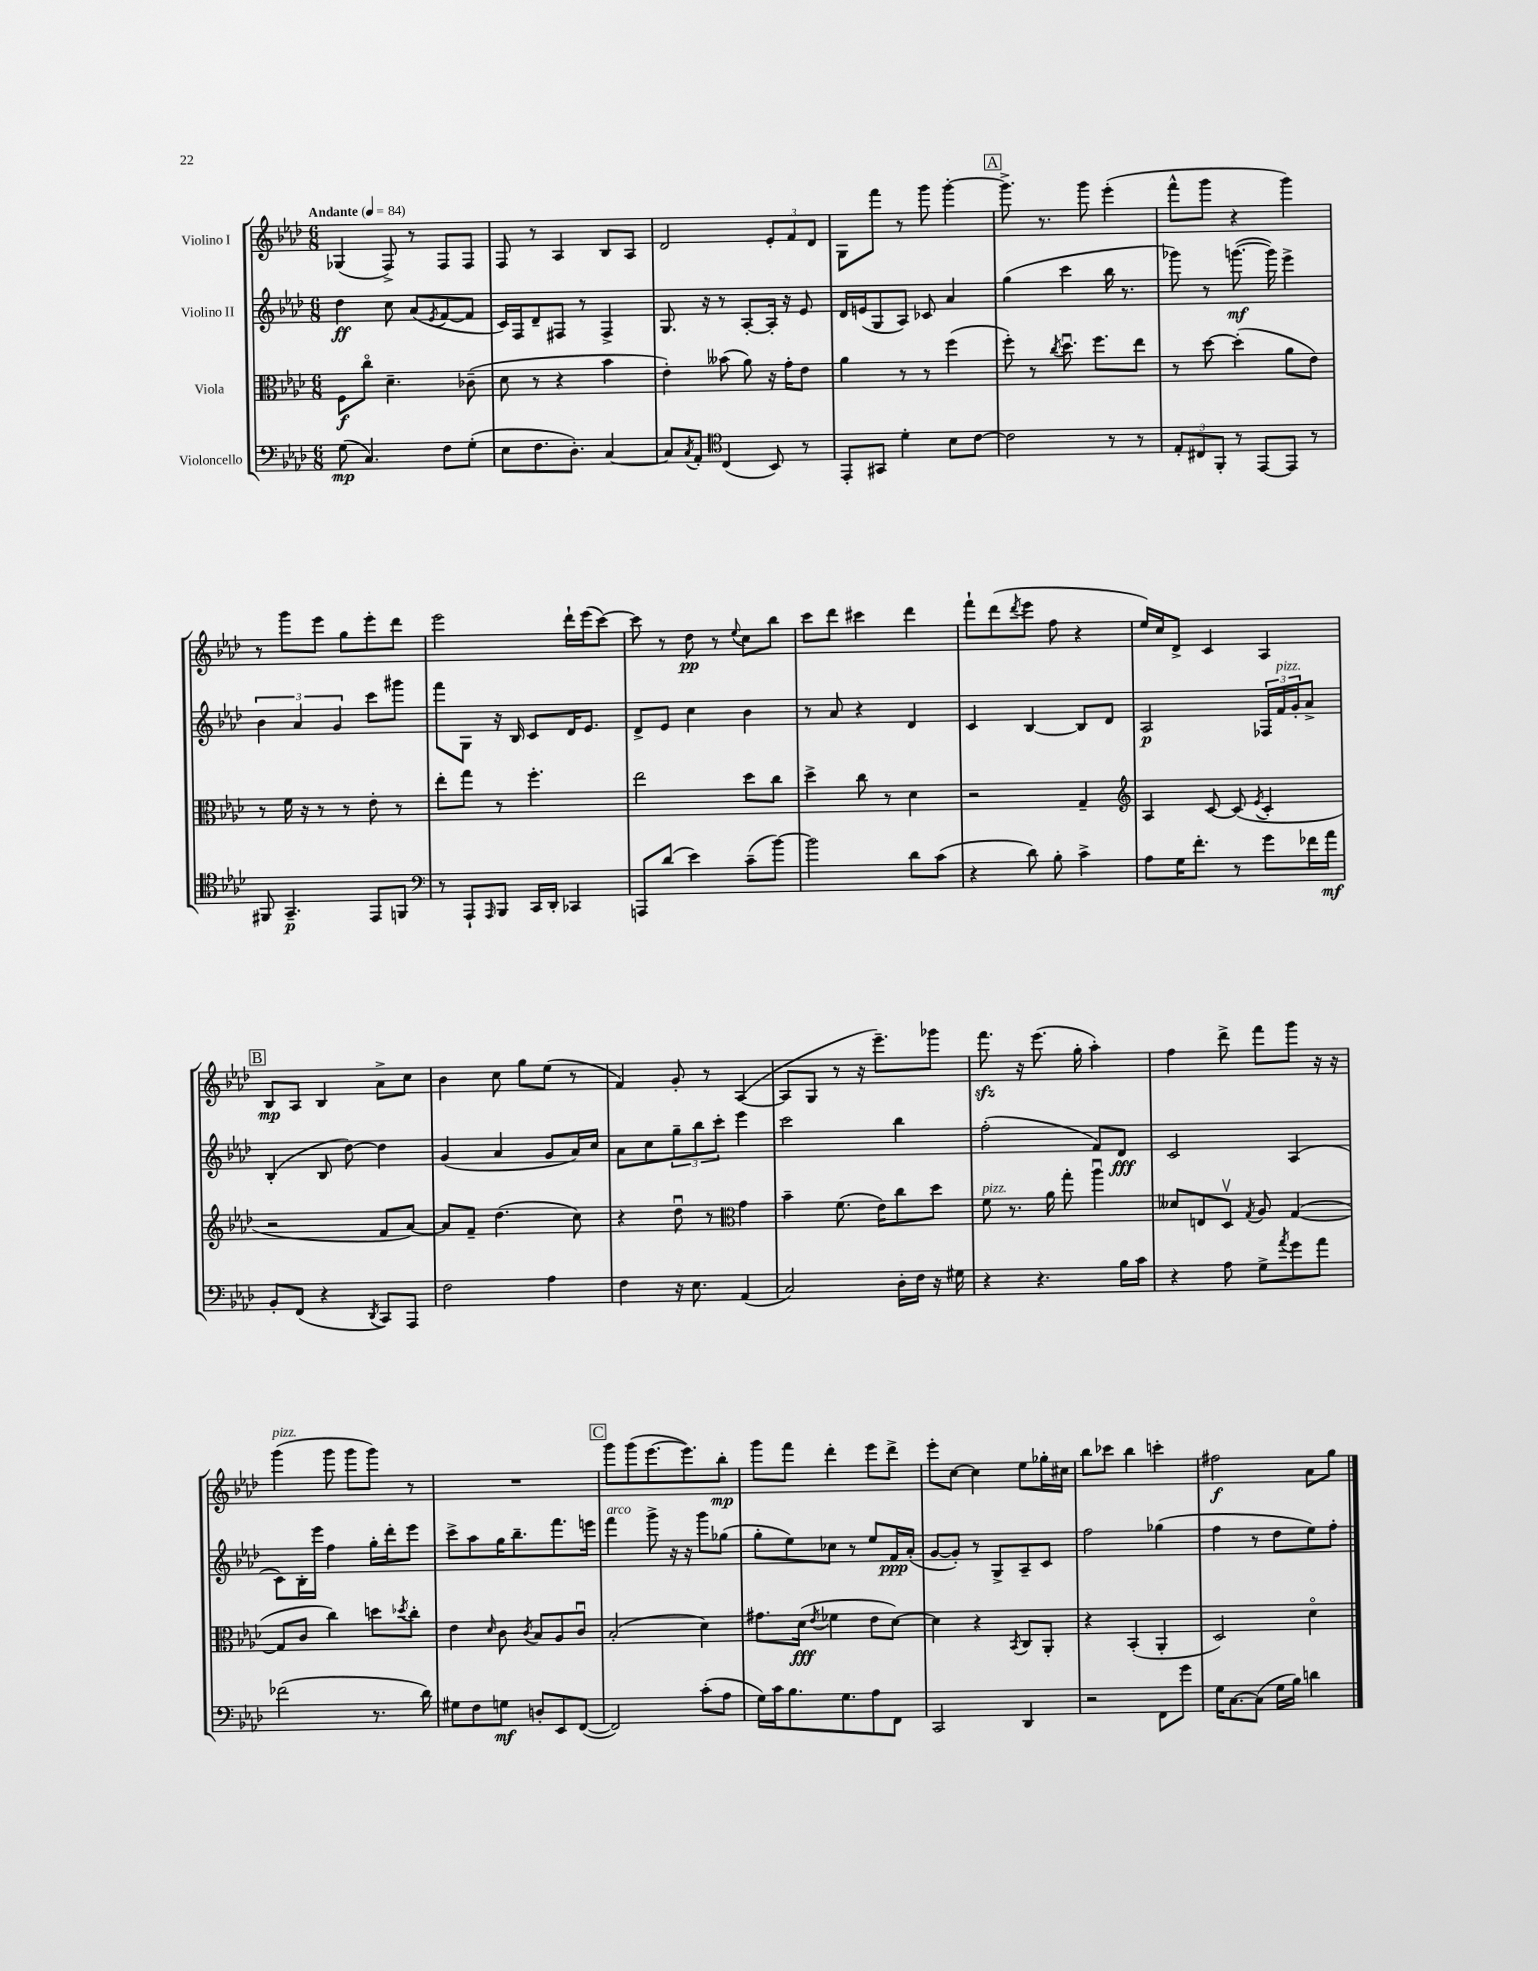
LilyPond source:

<<
\new StaffGroup <<
\new Staff = "s0" \with { instrumentName = "Violino I" } {
    \clef treble \key aes \major \numericTimeSignature \time 6/8 \tempo "Andante" 4 = 84
    ges4( f8->) r8 f8 f8 |
    f8 r8 aes4 bes8 aes8 |
    des'2 \tuplet 3/2 { ees'8-. f'8 des'8 } |
    g8 f'''8 r8 g'''8 g'''4~-. |
    \mark \markup { \box "A" } g'''8.-> r8. g'''8 ees'''4-.( |
    f'''8-^ g'''8 r4 g'''4) |
    r8 g'''8 ees'''8 g''8 ees'''8-. des'''8 |
    ees'''2 des'''16-! ees'''16( c'''8~) |
    c'''8 r8 des''8\pp r8 \appoggiatura { ees''8 } c''8 bes''8 |
    c'''8 des'''8 cis'''4 des'''4 |
    f'''8-! des'''8( \acciaccatura { des'''8 } ees'''8 f''8 r4 |
    ees''16) c''16 des'8-> c'4 aes4 |
    \mark \markup { \box "B" } bes8\mp aes8 bes4 aes'8-> c''8 |
    bes'4 c''8 g''8 ees''8( r8 |
    f'4) g'8-. r8 aes4~( |
    aes8 g8 r8 r16 ees'''8.--) ges'''8 |
    f'''8.\sfz r16 ees'''8.( g''16-. aes''4-.) |
    f''4 des'''8-> f'''8 g'''8 r16 r16 |
    g'''4^\markup { \italic "pizz." }( g'''8 g'''8 g'''8) r8 |
    R2. |
    \mark \markup { \box "C" } g'''8 g'''8( ees'''8.~ ees'''8.) bes''8-.\mp |
    g'''8 f'''8 des'''4-. ees'''8 des'''8-> |
    ees'''8-. c''8~ c''4 ees''8 ges''16-. cis''16 |
    bes''8 ces'''8 bes''4 c'''4-. |
    fis''2\f aes'8 g''8 \bar "|." |
}
\new Staff = "s1" \with { instrumentName = "Violino II" } {
    \clef treble \key aes \major \numericTimeSignature \time 6/8
    des''4\ff c''8 aes'8( \acciaccatura { ees'8 } f'8~ f'8 |
    c'16) f16 des'8-- fis8 r8 fis4-> |
    g8. r16 r8 aes8~-. aes16-. r16 ees'8 |
    des'16 e'16( g8 aes8) ces'8 aes'4 |
    \mark \markup { \box "A" } g''4( c'''4 bes''16 r8. |
    ges'''8) r8 g'''8.~\mf( g'''16) ees'''4-> |
    \tuplet 3/2 { bes'4 aes'4 g'4 } c'''8 gis'''8 |
    f'''8 g8 r16 bes16 c'8 des'16 ees'8. |
    des'8-> ees'8 c''4 bes'4 |
    r8 aes'8 r4 des'4 |
    c'4 bes4~ bes8 des'8 |
    aes2\p \tuplet 3/2 { fes16 f'16^\markup { \italic "pizz." } g'16-. } aes'8-> |
    \mark \markup { \box "B" } bes4-.( bes8 des''8~) des''4 |
    g'4( aes'4 g'8 aes'16) c''16 |
    aes'8 c''8 \tuplet 3/2 { g''8-- bes''8 c'''8-. } ees'''4 |
    c'''2 bes''4 |
    f''2-.( f'8) des'8\fff |
    c'2 aes4( |
    c'8) bes16-. ees'''16 f''4 g''16-. des'''16-. ees'''8 |
    c'''8-> aes''8 g''16 bes''8.-- f'''8. e'''16 |
    \mark \markup { \box "C" } f'''4^\markup { \italic "arco" } g'''8-> r16 r16 g'''8 ges''8( |
    g''8-. ees''8) ces''8 r8 ees''8 f'16\ppp aes'16-.( |
    g'8~ g'8-.) r8 g8-> aes8-- c'8 |
    f''2 ges''4( |
    f''4 r8 des''8 ees''8) f''8-. \bar "|." |
}
\new Staff = "s2" \with { instrumentName = "Viola" } {
    \clef alto \key aes \major \numericTimeSignature \time 6/8
    f8\f c''8\flageolet des'4.-- ces'8--( |
    des'8 r8 r4 bes'4 |
    ees'4-.) beses'8( aes'8) r16 g'16-. ees'8 |
    aes'4 r8 r8 f''4( |
    \mark \markup { \box "A" } f''8-.) r8 \acciaccatura { c''8 } des''8.\downbow f''8. ees''8 |
    r8 des''8~ des''4-.( aes'8 ees'8) |
    r8 f'16 r16 r8 r8 ees'8-. r8 |
    ees''8-. g''8 r8 f''4.-. |
    ees''2 des''8 c''8 |
    des''4-> c''8 r8 des'4 |
    r2 g4-- |
    \clef treble aes4 c'8~ c'8( \acciaccatura { ees'8 } c'4-. |
    \mark \markup { \box "B" } r2 f'8 aes'8~) |
    aes'8 f'8-- des''4.( c''8) |
    r4 des''8\downbow r8 \clef alto g'4 |
    bes'4-- f'8.( ees'16) c''8 des''8 |
    f'8^\markup { \italic "pizz." } r8. aes'16 g''8-. aes''4\downbow |
    deses'8 e8 des8\upbow \acciaccatura { g8 } aes8 g4~( |
    g8 c'8 c''4) d''8 \acciaccatura { des''8 } c''8-. |
    ees'4 \grace { des'16 } c'8 \acciaccatura { c'8 } bes8 aes8 c'8\downbow |
    \mark \markup { \box "C" } bes2-.( des'4) |
    gis'8. des'16\fff( \acciaccatura { ees'8 } fes'4 ees'8 des'8~) |
    des'4 r4 \acciaccatura { bes,8 } c8 aes,8-. |
    r4 bes,4-.( aes,4-. |
    des2) des'4\flageolet \bar "|." |
}
\new Staff = "s3" \with { instrumentName = "Violoncello" } {
    \clef bass \key aes \major \numericTimeSignature \time 6/8
    g8\mp( c4.) f8 g8-.( |
    ees8 f8. des8.-.) c4~ |
    c8 \acciaccatura { c8 } aes,8-. \clef tenor c4( bes,8) r8 |
    ees,8-. gis,8 des'4-. bes8 c'8~ |
    \mark \markup { \box "A" } c'2 r8 r8 |
    \tuplet 3/2 { ees8-. cis8 f,8-. } r8 ees,8~ ees,8 r8 |
    fis,8 g,4.--\p ees,8 f,8 |
    \clef bass r8 aes,,8-! \grace { aes,,16 } bes,,8 c,16 des,16-. ces,4 |
    a,,8 des'8( ees'4) c'8--( bes'8~) |
    bes'2 des'8 c'8( |
    r4 des'8) bes8-. c'4-> |
    aes8 g16 f'8.-. r8 g'8 fes'16 aes'16\mf |
    \mark \markup { \box "B" } bes,8-. f,8( r4 \acciaccatura { des,8 } c,8) aes,,8 |
    f2 aes4 |
    f4 r16 ees8. aes,4( |
    c2) des16-. f16 r16 gis16 |
    r4 r4. bes16 c'16 |
    r4 aes8 g8-> \acciaccatura { aes'8 } g'8 aes'8 |
    fes'2( r8. des'16) |
    gis8 f8 g8\mf d8-. ees,8 f,8~( |
    \mark \markup { \box "C" } f,2) c'8-.( aes8 |
    g16) c'16 bes8. g8. aes8 f,8 |
    c,2 des,4 |
    r2 f,8 g'8 |
    g16 c8.~ c8( g16 bes16) d'4 \bar "|." |
}
>>
>>
\layout { \context { \Score \remove "Bar_number_engraver" } }
